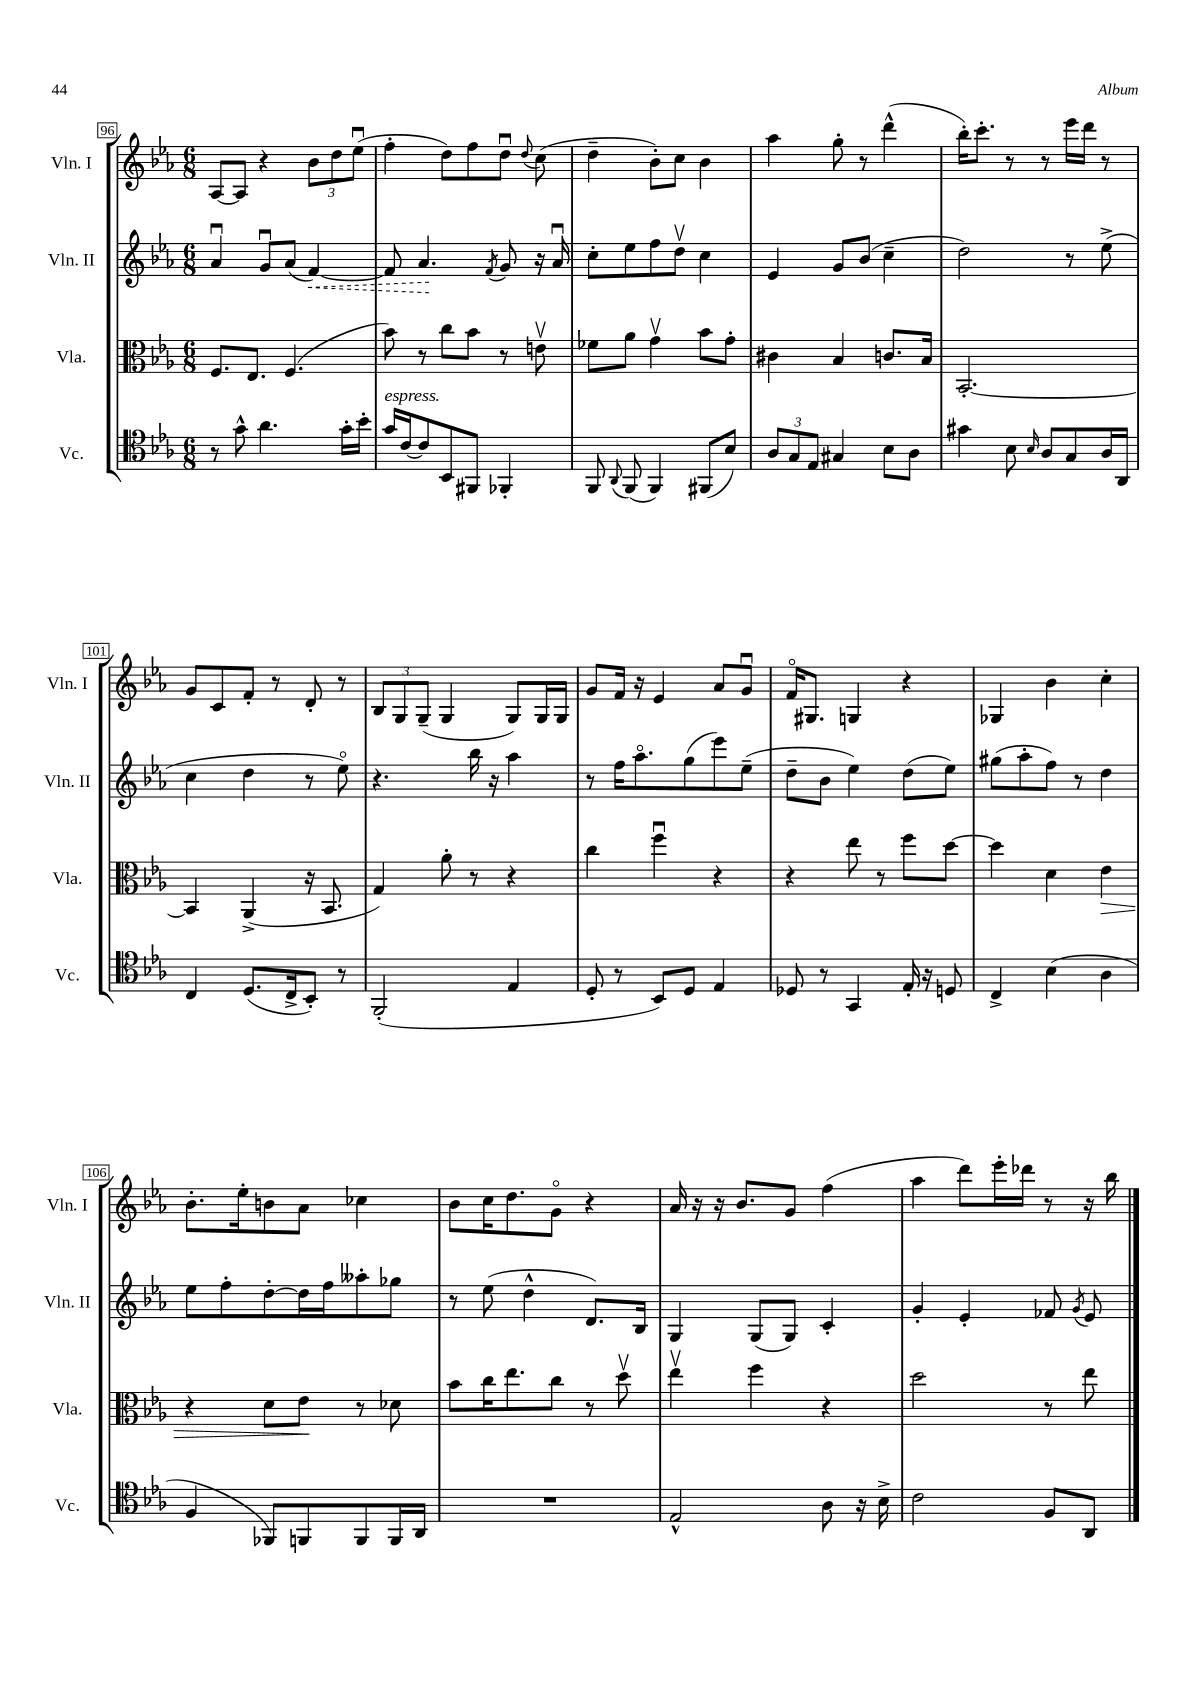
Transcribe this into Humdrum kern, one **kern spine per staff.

**kern	**kern	**kern	**kern
*staff4	*staff3	*staff2	*staff1
*clefC4	*clefC3	*clefG2	*clefG2
*k[b-e-a-]	*k[b-e-a-]	*k[b-e-a-]	*k[b-e-a-]
*M6/8	*M6/8	*M6/8	*M6/8
8r	8.F/L	4a-u/	[8A-/L
8g^^\	.	.	8A-/]J
.	8.E-/J	.	.
4.a-\	.	8gu/L	4r
.	(4.F/	(8a-/J	.
.	.	[4f/)	12b-\L
.	.	.	12dd\
16g'\LL	.	.	.
.	.	.	(12ee-u\J
16b-'\JJ	.	.	.
=	=	=	=
16g/LL	8b-\)	8f/]	4ff'\
[16c/J	.	.	.
8c/]	8r	4.a-/	.
8BB-/	8cc\L	.	8dd\L)
8FF#/J	8b-\J	.	8ff\
.	.	8qf/	.
4FF-'/	8r	8g/	8ddu\J
.	.	.	8qqdd/
.	8ev\	16r	(8cc\
.	.	16a-u/	.
=	=	=	=
8FF/	8f-\L	8cc'\L	4dd~\
8qqAA-/	.	.	.
(8FF/	8a-\J	8ee-\	.
4FF/)	4gv\	8ff\	8b-'\L)
.	.	8ddv\J	8cc\J
(8FF#/L	8b-\L	4cc\	4b-\
8B-/J)	8g'\J	.	.
=	=	=	=
12A-/L	4c#\	4e-/	4aa-\
12G/	.	.	.
12E-/J	.	.	.
4G#/	4B-/	8g/L	8gg'\
.	.	(8b-/J	8r
8B-\L	8.c/L	4cc~\	(4ddd^^\
8A-\J	.	.	.
.	16B-/Jk	.	.
=	=	=	=
4g#\	[2.BB-'/	2dd\)	16bb-'\LK)
.	.	.	8.ccc'\J
8B-\	.	.	8r
16qqB-/	.	.	.
8A-/L	.	.	8r
8G/	.	8r	16eee-\LL
.	.	.	16ddd\JJ
16A-/L	.	(8ee-^\	8r
16AA-/JJ	.	.	.
=	=	=	=
4C/	4BB-/]	4cc\	8g/L
.	.	.	8c/
(8.D/L	(4AA-^/	4dd\	8f'/J
.	.	.	8r
16C^/k	.	.	.
8BB-'/J)	16r	8r	8d'/
.	8.BB-/	.	.
8r	.	8ee-o\)	8r
=	=	=	=
(2FF'/	4G/)	4.r	12B-/L
.	.	.	12G/
.	.	.	(12G~/J
.	8a-'\	.	4G/
.	8r	16bb-\	.
.	.	16r	.
4E-/	4r	4aa-\	8G/L)
.	.	.	16G/L
.	.	.	16G/JJ
=	=	=	=
8D'/	4cc\	8r	8g/L
8r	.	16ff\LK	16f/Jk
.	.	8.aa-o\	16r
8BB-/L)	4ffu\	.	4e-/
8D/J	.	(8gg\	.
4E-/	4r	8eee-\)	8a-/L
.	.	(8ee-~\J	8gu/J
=	=	=	=
8D-/	4r	8dd~\L	16fo/LK
.	.	.	8.G#/J
8r	.	8b-\J	.
4GG/	8ee-\	4ee-\)	4G/
.	8r	.	.
16E-'/	8ff\L	(8dd\L	4r
16r	.	.	.
8D/	[8dd\J	8ee-\J)	.
=	=	=	=
4C^/	4dd\]	(8gg#\L	4G-/
.	.	8aa-'\	.
(4B-\	4d\	8ff\J)	4b-\
.	.	8r	.
4A-\	4e-\	4dd\	4cc'\
=	=	=	=
4F/	4r	8ee-\L	8.b-'\L
.	.	8ff'\	.
.	.	.	16ee-'\k
8FF-/L)	8d\L	[8dd'\	8b\
8FF/	8e-\J	16dd\]L	8a-\J
.	.	16ff\J	.
8FF/	8r	8aa--'\	4cc-\
16FF/L	8d-\	8gg-\J	.
16AA-/JJ	.	.	.
=	=	=	=
2.r	8b-\L	8r	8b-\L
.	16cc\K	(8ee-\	16cc\K
.	8.ee-\	.	8.dd\
.	.	4dd^^\	.
.	8cc\J	.	8go\J
.	8r	8.d/L)	4r
.	8ddv\	.	.
.	.	16B-/Jk	.
=	=	=	=
2E-^^/	4ee-v\	4G/	16a-/
.	.	.	16r
.	.	.	16r
.	.	.	8.b-/L
.	4ff\	(8G/L	.
.	.	8G/J)	8g/J
8A-\	4r	4c'/	(4ff\
16r	.	.	.
16B-^\	.	.	.
=	=	=	=
2c\	2dd\	4g'/	4aa-\
.	.	4e-'/	8ddd\L)
.	.	.	16eee-'\L
.	.	.	16ddd-\JJ
8F/L	8r	8f-/	8r
.	.	8qg/	.
8AA-/J	8ee-\	8e-/	16r
.	.	.	16bb-\
==	==	==	==
*-	*-	*-	*-
